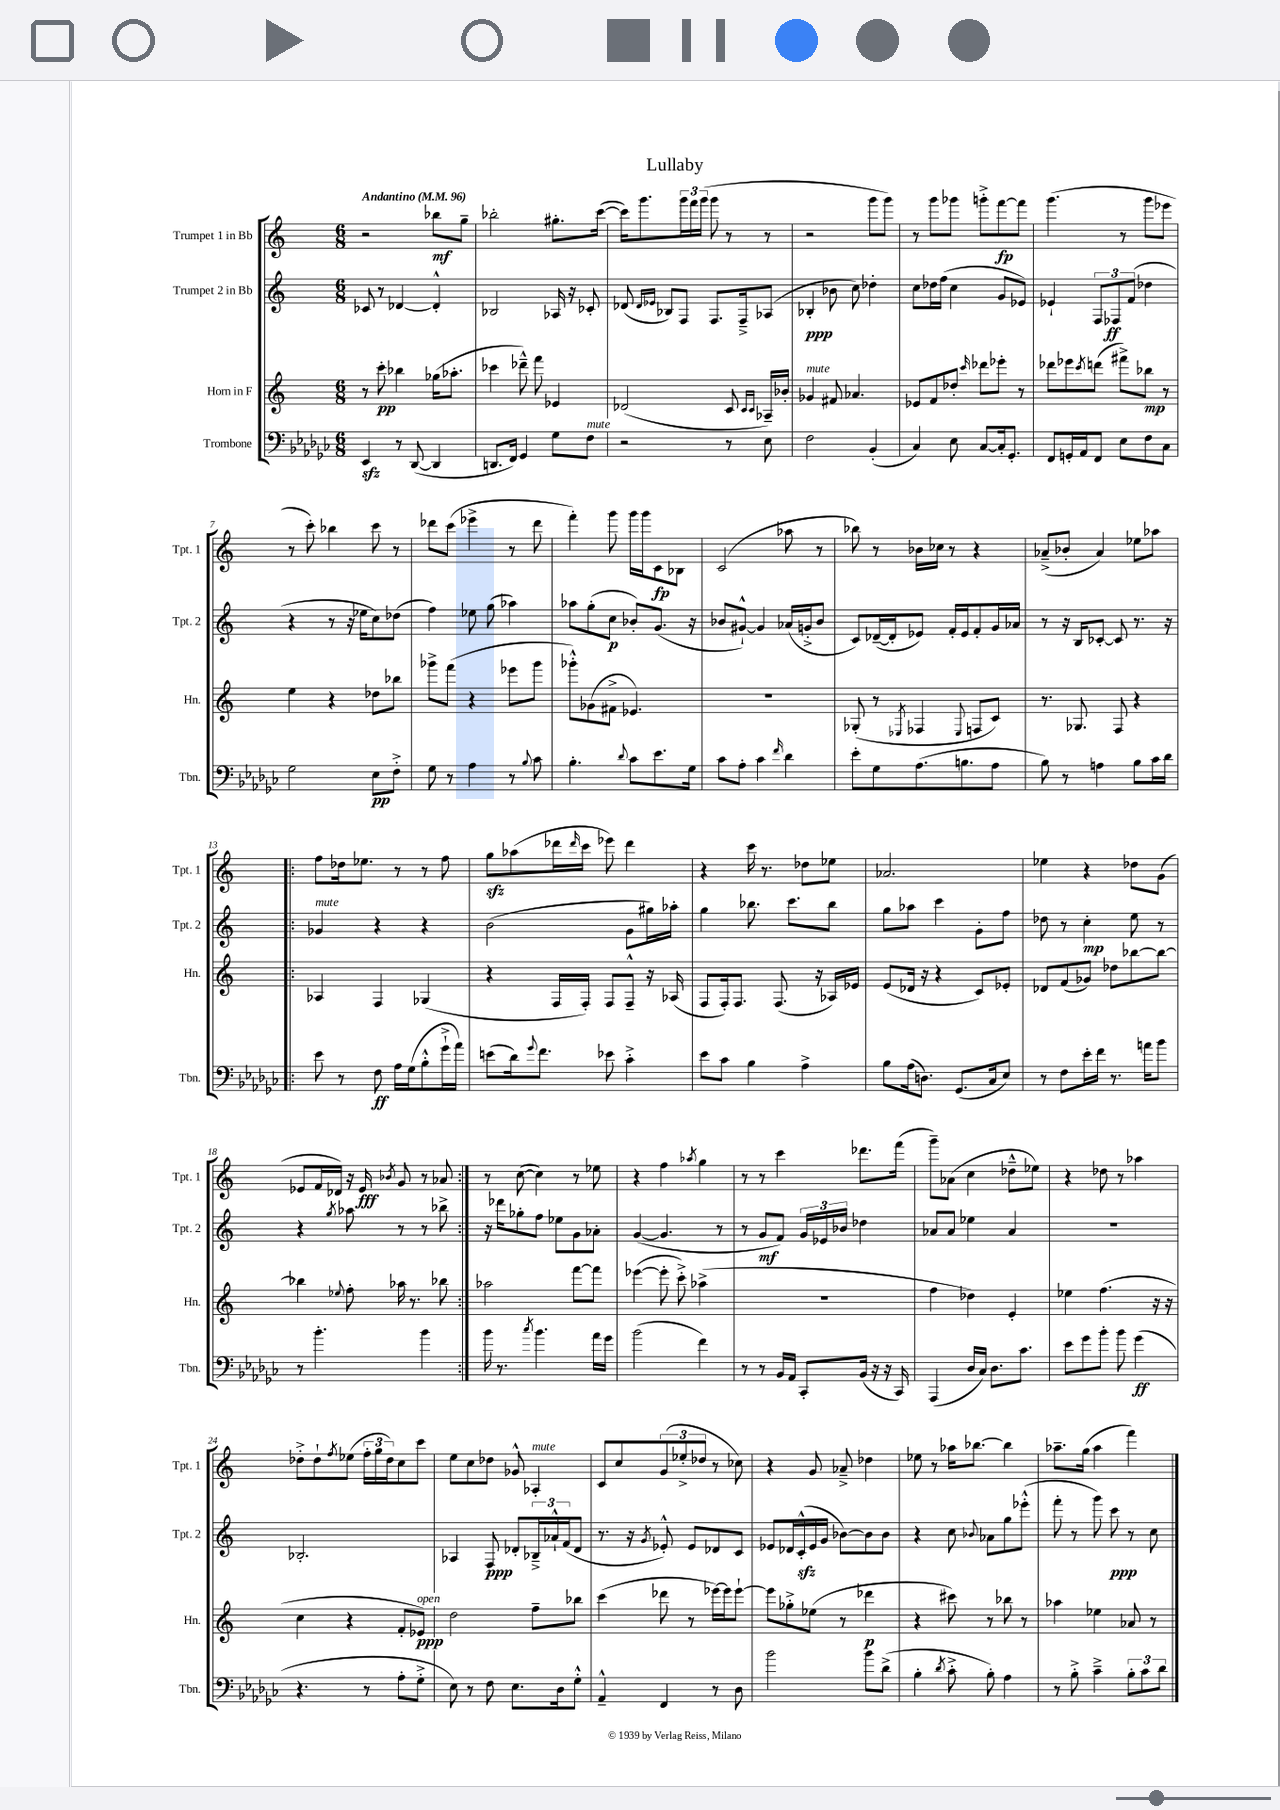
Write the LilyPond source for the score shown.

\header { title = "Lullaby" }
<<
\new StaffGroup <<
\new Staff = "s0" \with { instrumentName = "Trumpet 1 in Bb" shortInstrumentName = "Tpt. 1" } {
    \clef treble \key c \major \numericTimeSignature \time 6/8 \tempo "Andantino" 4 = 96
    r2 bes''8\mf g''8-- |
    bes''2-. gis''8.-. c'''16~( |
    c'''16) g'''8. \tuplet 3/2 { g'''16 f'''16 g'''16( } g'''8 r8 r8 |
    r2 g'''8 g'''8) |
    r8 g'''8 ges'''8 g'''8-.-> f'''8~\fp f'''8 |
    g'''4.( r8 g'''8 ees'''8 |
    r8 c'''8-.) bes''4 c'''8 r8 |
    des'''8 c'''8( ees'''4-> r8 des'''8 |
    f'''4-.) g'''8 g'''16 g'''16 c'8\fp bes8 |
    c'2( aes''8 r8 |
    bes''8) r8 bes'16 ces''16 r8 r4 |
    aes'8--->( bes'8-. aes'4) ees''8 aes''8 |
    \repeat volta 2 { f''8 des''16 ees''8. r8 r8 f''8 |
    g''8\sfz aes''8( des'''16 \grace { des'''16 } c'''16 ees'''8) des'''4 |
    r4 c'''16 r8. des''8 ees''8 |
    aes'2. |
    ees''4 r4 des''8 g'8( |
    ees'8 f'16 des'16) r16 ees'16\fff \acciaccatura { bes'8 } g'8 r8 aes'8 | }
    r8 c''8~( c''4) r8 ees''8 |
    r4 f''4 \acciaccatura { aes''8 } g''4 |
    r8 r8 c'''4 des'''8. f'''16( |
    g'''8--) aes'8( c''4 des''8---^ ees''8) |
    r4 des''8 r8 aes''4 |
    des''8-.-> des''8-! \acciaccatura { f''8 } ees''8( \tuplet 3/2 { f''16-. g''16 des''16) } c''8 c'''8 |
    e''8 c''8 des''8 ges'8-^ aes4-.^\markup { \italic "mute" } |
    c'8 c''8 \tuplet 3/2 { g'8( ees''8-.-> des''8 } r8 ces''8) |
    r4 g'8 aes'8---> des''4 |
    ees''8 r8 aes''16 bes''8.~ bes''4 |
    aes''8.-- g''16( aes''4 f'''4) \bar "|." |
}
\new Staff = "s1" \with { instrumentName = "Trumpet 2 in Bb" shortInstrumentName = "Tpt. 2" } {
    \clef treble \key c \major \numericTimeSignature \time 6/8
    ces'8 r8 des'4~ des'4-.-^ |
    bes2 aes16 r16 ces'8-. |
    des'8( \grace { des'16 ees'16 } bes8) f8 f8. f16---> aes8( |
    bes4-.\ppp bes'8 c''8) des''4-. |
    c''8 des''16 f''16( c''4 g'8 ees'8) |
    ees'4-! \tuplet 3/2 { f8 fes8\ff f'8( } des''4 |
    r4 r8 r16 ees''16 c''8) des''8( |
    f''4) ees''8 g''8( aes''4) |
    aes''8 g''8-.( c''8\p bes'8-.) g'8.( r16 |
    bes'8 gis'8~-!-^) gis'4 aes'16( g'16-.-> bes'8 |
    c'8) des'16~--( des'16-. ees'8) f'16-. ees'16 f'8-. g'16 aes'16 |
    r8 r16 b16 ces'8~-. ces'8 r8. r16 |
    \repeat volta 2 { ges'4^\markup { \italic "mute" } r4 r4 |
    b'2( g'8 gis''16) aes''16-. |
    g''4 bes''8. c'''8. bes''8 |
    g''8 aes''8 c'''4 g'8-. f''8 |
    des''8 r8 c''4-.\mp e''8 r8 |
    r4 \acciaccatura { g''8 } aes''8 r8 r8 bes''8-> | }
    r16 des'''16 ges''8-. f''8 ees''8 g'8 aes'8-. |
    g'4~( g'4. r8 |
    r8 g'8\mf f'8) \tuplet 3/2 { g'16 ees'16 bes'16 } des''4 |
    aes'8 aes'8 ees''4 aes'4 |
    R2. |
    bes2.-. |
    aes4 f8\ppp des'8-. \tuplet 3/2 { bes16---> aes'16-!-^ f'16( } des'8 |
    r8. r16 \acciaccatura { g'8 } ees'8-.-^) ees'8 des'8 c'8 |
    ees'8 des'16 c'16-.-^\sfz( ees'16 g'16 bes'8~) bes'8 bes'8 |
    r4 c''8 \appoggiatura { bes'8 } aes'8 g''8 ees'''8-.-^( |
    f'''8-. r8 g'''8) c'''8\ppp r8 c''8 \bar "|." |
}
\new Staff = "s2" \with { instrumentName = "Horn in F" shortInstrumentName = "Hn." } {
    \clef treble \key c \major \numericTimeSignature \time 6/8
    r8 c'''8-.\pp bes''4 ges''16( aes''8.-. |
    ces'''4 des'''8---^) f'''8 ees'4 |
    des'2( c'8 \grace { c'16 c'16 } aes16--) bes'16-. |
    ges'4^\markup { \italic "mute" } fis'8 aes'4. |
    ees'8 f'8 des''8-. \grace { c'''16 } des'''8 ees'''8-. r8 |
    des'''8 ees'''8 \acciaccatura { c'''8 } d'''8( fis'''8->) bes''8\mp r8 |
    e''4 r4 des''8 bes''8 |
    ges'''8-> f'''8( r4 ees'''8 ges'''8 |
    ges'''8-.-^) ges'8( fis'8-> ees'4.) |
    R2. |
    ges8-.( r8 \acciaccatura { ees8 } fes4 \appoggiatura { ees8 } f8 c'8) |
    r8. ges8. f8 r4 |
    \repeat volta 2 { aes4 f4 ges4( |
    r4 f16 f16-.) f8 f8---^ r16 aes16( |
    f8 f16-.) f8. f8.( r16 aes16) ees'16 |
    e'8( des'16 r16 r4 c'8) ees'8-. |
    des'8 f'8( ges'8) des''8 bes''8~ bes''8~ |
    bes''4 \appoggiatura { ees''8 } f''8-. aes''16 r8. bes''8 | }
    aes''2 f'''8~ f'''8 |
    ees'''4~( ees'''8-. c'''8-.->) aes''4->( |
    R2. |
    f''4 des''4) e'4-. |
    ees''4 f''4.( r16 r16 |
    c''4 r4 f'8-. ees'8\ppp^\markup { \italic "open" }) |
    d''2 f''8-- bes''8 |
    c'''4( des'''8 r8 ees'''16~) ees'''16 ees'''8~-! |
    ees'''8 ges''8-.-> ees''8( r8 des'''4\p |
    r4 cis'''8) r8 bes''8 r8 |
    aes''4 ees''4 aes'8 r8 \bar "|." |
}
\new Staff = "s3" \with { instrumentName = "Trombone" shortInstrumentName = "Tbn." } {
    \clef bass \key ges \major \numericTimeSignature \time 6/8
    ees,4\sfz r8 des,8~( des,4 |
    d,8. f,16) ges,4 ges8 f8^\markup { \italic "mute" } |
    r2 r8 ees8 |
    f2 bes,4-.( |
    ces4) ees8 ces8~ ces16-. ges,8.-. |
    f,8 g,16-. aes,16 f,8 ees8 f8 ces8 |
    ges2 ees8\pp f8-.-> |
    ges8 r8 aes4 r8 \appoggiatura { bes8 } ces'8 |
    bes4.-. \appoggiatura { des'8 } ces'8 ees'8. ges16 |
    ces'8 aes8-. ces'4 \grace { f'16 } des'4 |
    ees'8-. ges8 aes8.( b8. aes8 |
    bes8) r8 a4 bes8 ces'16 des'16 |
    \repeat volta 2 { ees'8 r8 f8\ff aes16 ges16( bes8-.-^ ges'16-!-> aes'16) |
    e'8( des'16) \appoggiatura { ges'8 } f'8. ees'8 ces'4-.-> |
    ees'8 ces'8 bes4 aes4-> |
    bes8 aes16( d8.) ges,8.( ces16 ees8) |
    r8 f8 ees'16-. f'16 r8. a'16 bes'8 |
    r8 bes'4.-. bes'4 | }
    bes'16 r8. \acciaccatura { ces''8 } bes'4. aes'16 ges'16 |
    bes'2( f'4) |
    r8 r8 bes,16 aes,16 ces,8-. bes,16( r16 r16 ces,16) |
    aes,,4( des16 ces16) des8. ces'8. |
    ees'8 ges'8 bes'8-. bes'8 ges'4\ff( |
    r4. r8 aes8-. ges8-.-> |
    ees8) r8 f8 ees8. des16 ges8-.-^ |
    aes,4---^ f,4 r8 des8 |
    bes'2 bes'8 des'8->( |
    bes4-. \acciaccatura { des'8 } ces'8-.-> bes8-.) aes4 |
    r8 bes8-.-> ces'4---> \tuplet 3/2 { bes8-. ces'8 des'8 } \bar "|." |
}
>>
>>
